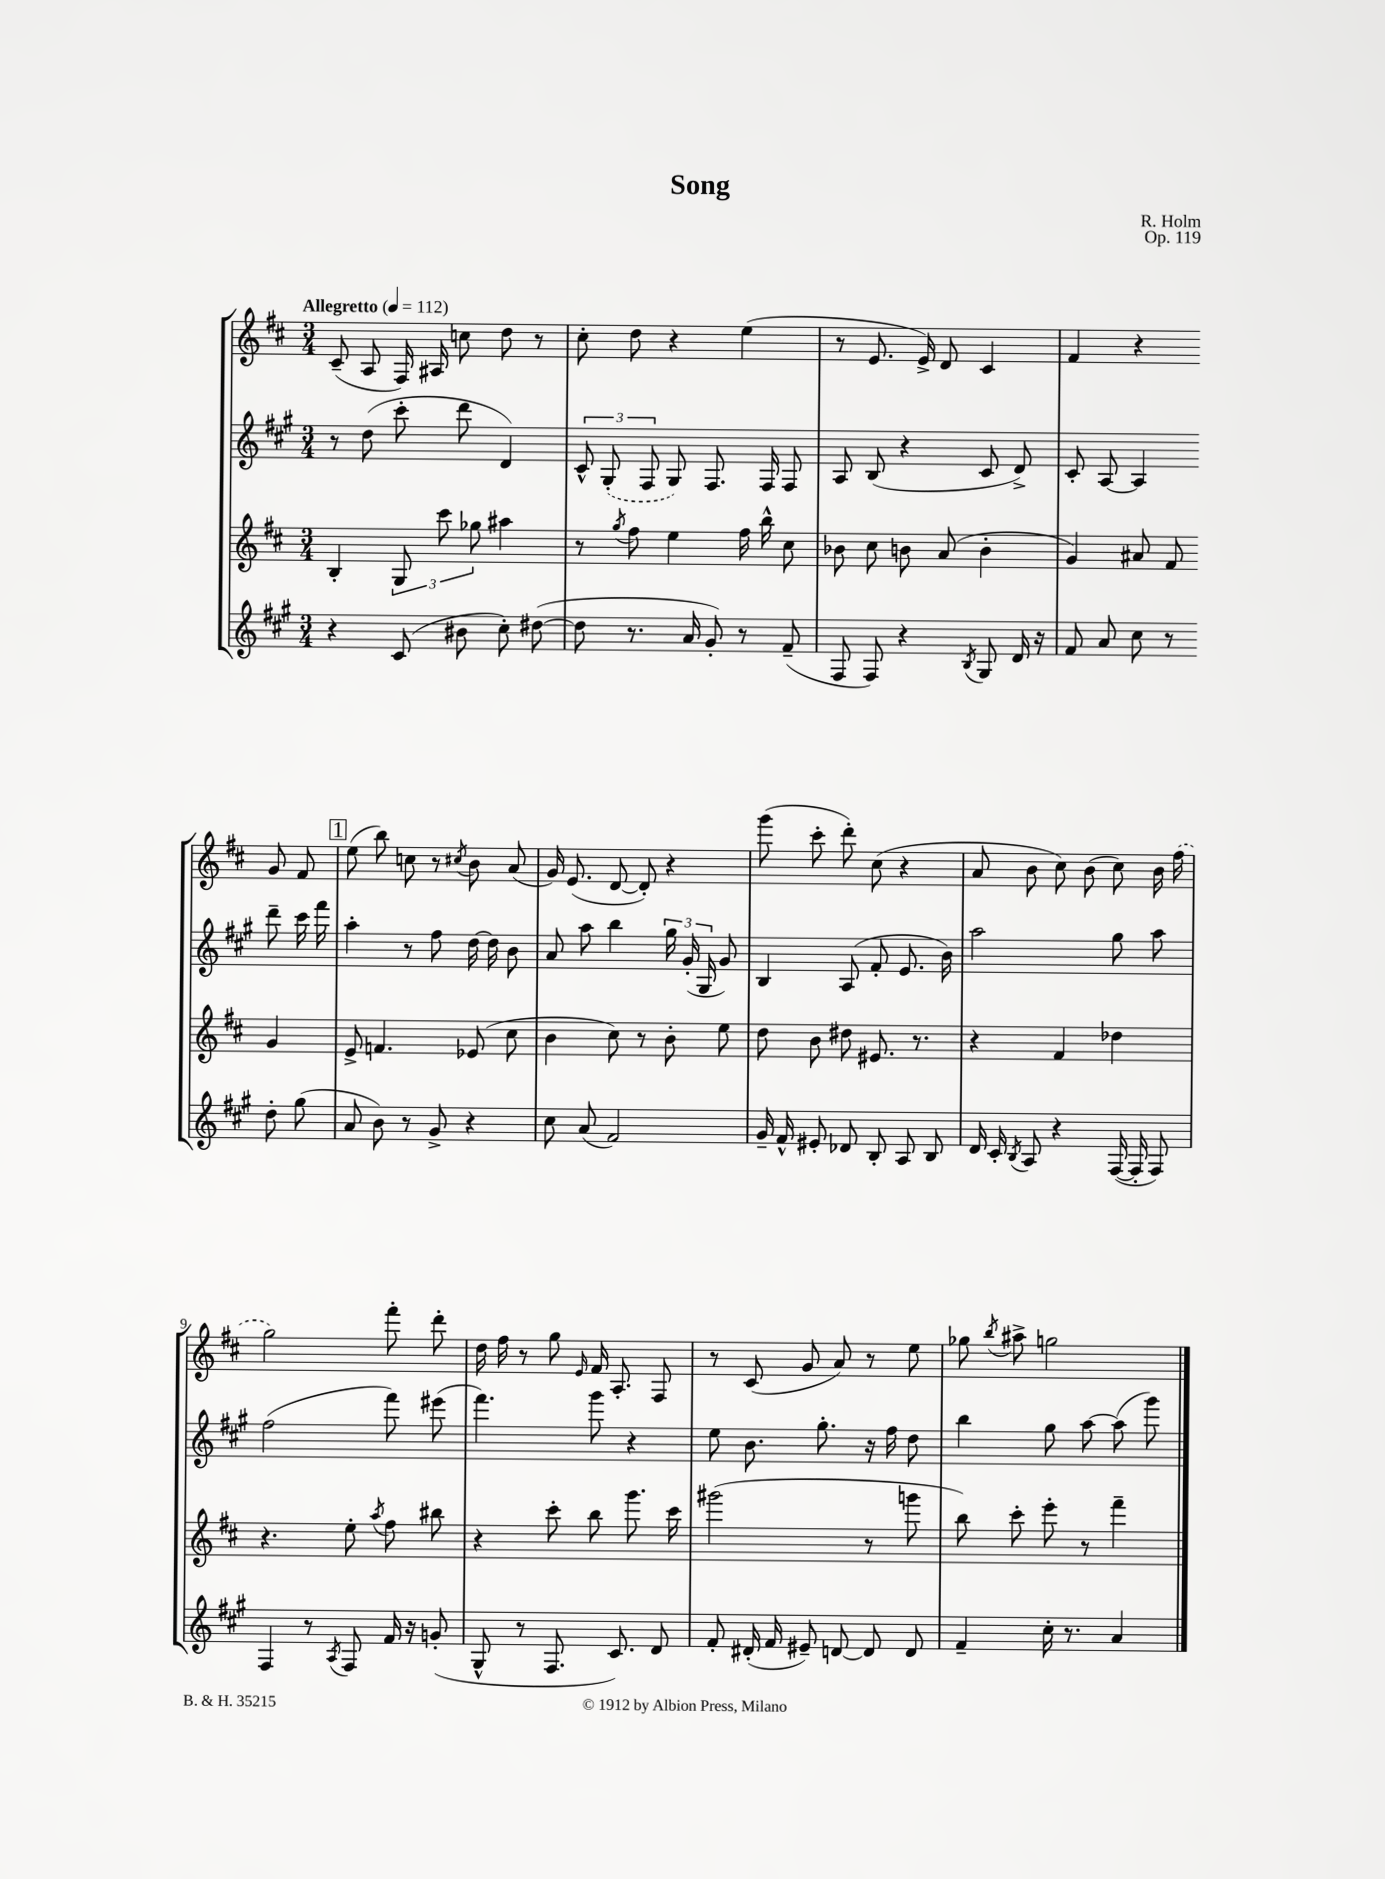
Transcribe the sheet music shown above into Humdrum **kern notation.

**kern	**kern	**kern	**kern
*staff4	*staff3	*staff2	*staff1
*clefG2	*clefG2	*clefG2	*clefG2
*k[f#c#g#]	*k[f#c#]	*k[f#c#g#]	*k[f#c#]
*M3/4	*M3/4	*M3/4	*M3/4
*MM112	*MM112	*MM112	*MM112
4r	4B'	8r	(8c#~
.	.	(8dd	8A
(8c#	12G	8ccc#'	16F#)
.	.	.	16A#
.	12ccc#	.	.
8b#	.	8ddd	8cc
.	12gg-	.	.
8cc#')	4aa#	4d)	8dd
([8dd#	.	.	8r
=	=	=	=
8dd#]	8r	12c#^^	8cc#'
.	.	(12G#'	.
.	8qgg	.	.
8.r	8ff#	.	8dd
.	.	12F#	.
.	4ee	8G#)	4r
16a	.	.	.
8g#')	.	8.F#	.
8r	16ff#	.	(4ee
.	16bb^^	16F#	.
(8f#~	8cc#	8F#	.
=	=	=	=
8F#	8b-	8A	8r
8F#)	8cc#	(8B	8.e
4r	8b	4r	.
.	.	.	16e^)
.	(8a	.	8d
8qB	.	.	.
8G#	4b'	8c#	4c#
16d	.	8d^)	.
16r	.	.	.
=	=	=	=
8f#	4g)	8c#'	4f#
8a	.	[8A	.
8cc#	8a#	4A]	4r
8r	8f#	.	.
8dd'	4g	8ddd~	8g
(8gg#	.	16ccc#	8f#
.	.	16fff#	.
=	=	=	=
8a	8e^	4aa'	(8ee
8b)	4.f	.	8bb)
8r	.	8r	8cc
8g#^	.	8ff#	8r
.	.	.	8qcc#
4r	(8e-	[16dd	8b
.	.	16dd]	.
.	8cc#	8b	(8a
=	=	=	=
8cc#	4b	8a	16g)
.	.	.	(8.e
(8a	.	8aa	.
2f#)	8cc#)	4bb	[8d
.	8r	.	8d'])
.	8b'	24gg#	4r
.	.	(24g#'	.
.	.	24G#	.
.	8ee	8g#)	.
=	=	=	=
16g#~	8dd	4B	(8ggg
16f#^^	.	.	.
8e#'	8b	.	8ccc#'
8d-	8dd#	(8A	8ddd')
8B'	8.e#	8f#'	(8cc#
8A	.	8.e	4r
.	8.r	.	.
8B	.	.	.
.	.	16b)	.
=	=	=	=
16d	4r	2aa	8a
16c#'	.	.	.
8qB	.	.	.
8A	.	.	8b
4r	4f#	.	8cc#)
.	.	.	(8b
([16F#	4dd-	8gg#	8cc#)
16F#']	.	.	.
8F#)	.	8aa	16b
.	.	.	(16ff#
=	=	=	=
4F#	4.r	(2ff#	2gg)
8r	.	.	.
8qA	.	.	.
8F#	8ee'	.	.
.	8qaa	.	.
16f#	8ff#	8fff#)	8fff#'
16r	.	.	.
(8g'	8bb#	(8eee#	8ddd'
=	=	=	=
8G#^^	4r	4.fff#)	16dd
.	.	.	16ff#
8r	.	.	8r
8.F#	8ccc#'	.	8gg
.	.	.	16qqe
.	8bb	8ggg#	16f#
8.c#)	.	.	8.A'
.	8.ggg	4r	.
8d	.	.	8F#
.	16ccc#	.	.
=	=	=	=
8f#'	(2ggg#	8ee	8r
(16d#'	.	8.b	(8c#
16f#	.	.	.
8e#~)	.	.	8g
.	.	8.gg#'	.
[8d	.	.	8a)
8d]	8r	16r	8r
.	.	16ff#	.
8d	8ggg	8dd	8ee
=	=	=	=
4f#~	8bb)	4bb	8gg-
.	.	.	8qbb
.	8ccc#'	.	8aa#^
16cc#'	8eee'	8gg#	2gg
8.r	.	.	.
.	8r	[8aa	.
4a	4fff#~	(8aa]	.
.	.	8ggg#)	.
==	==	==	==
*-	*-	*-	*-
